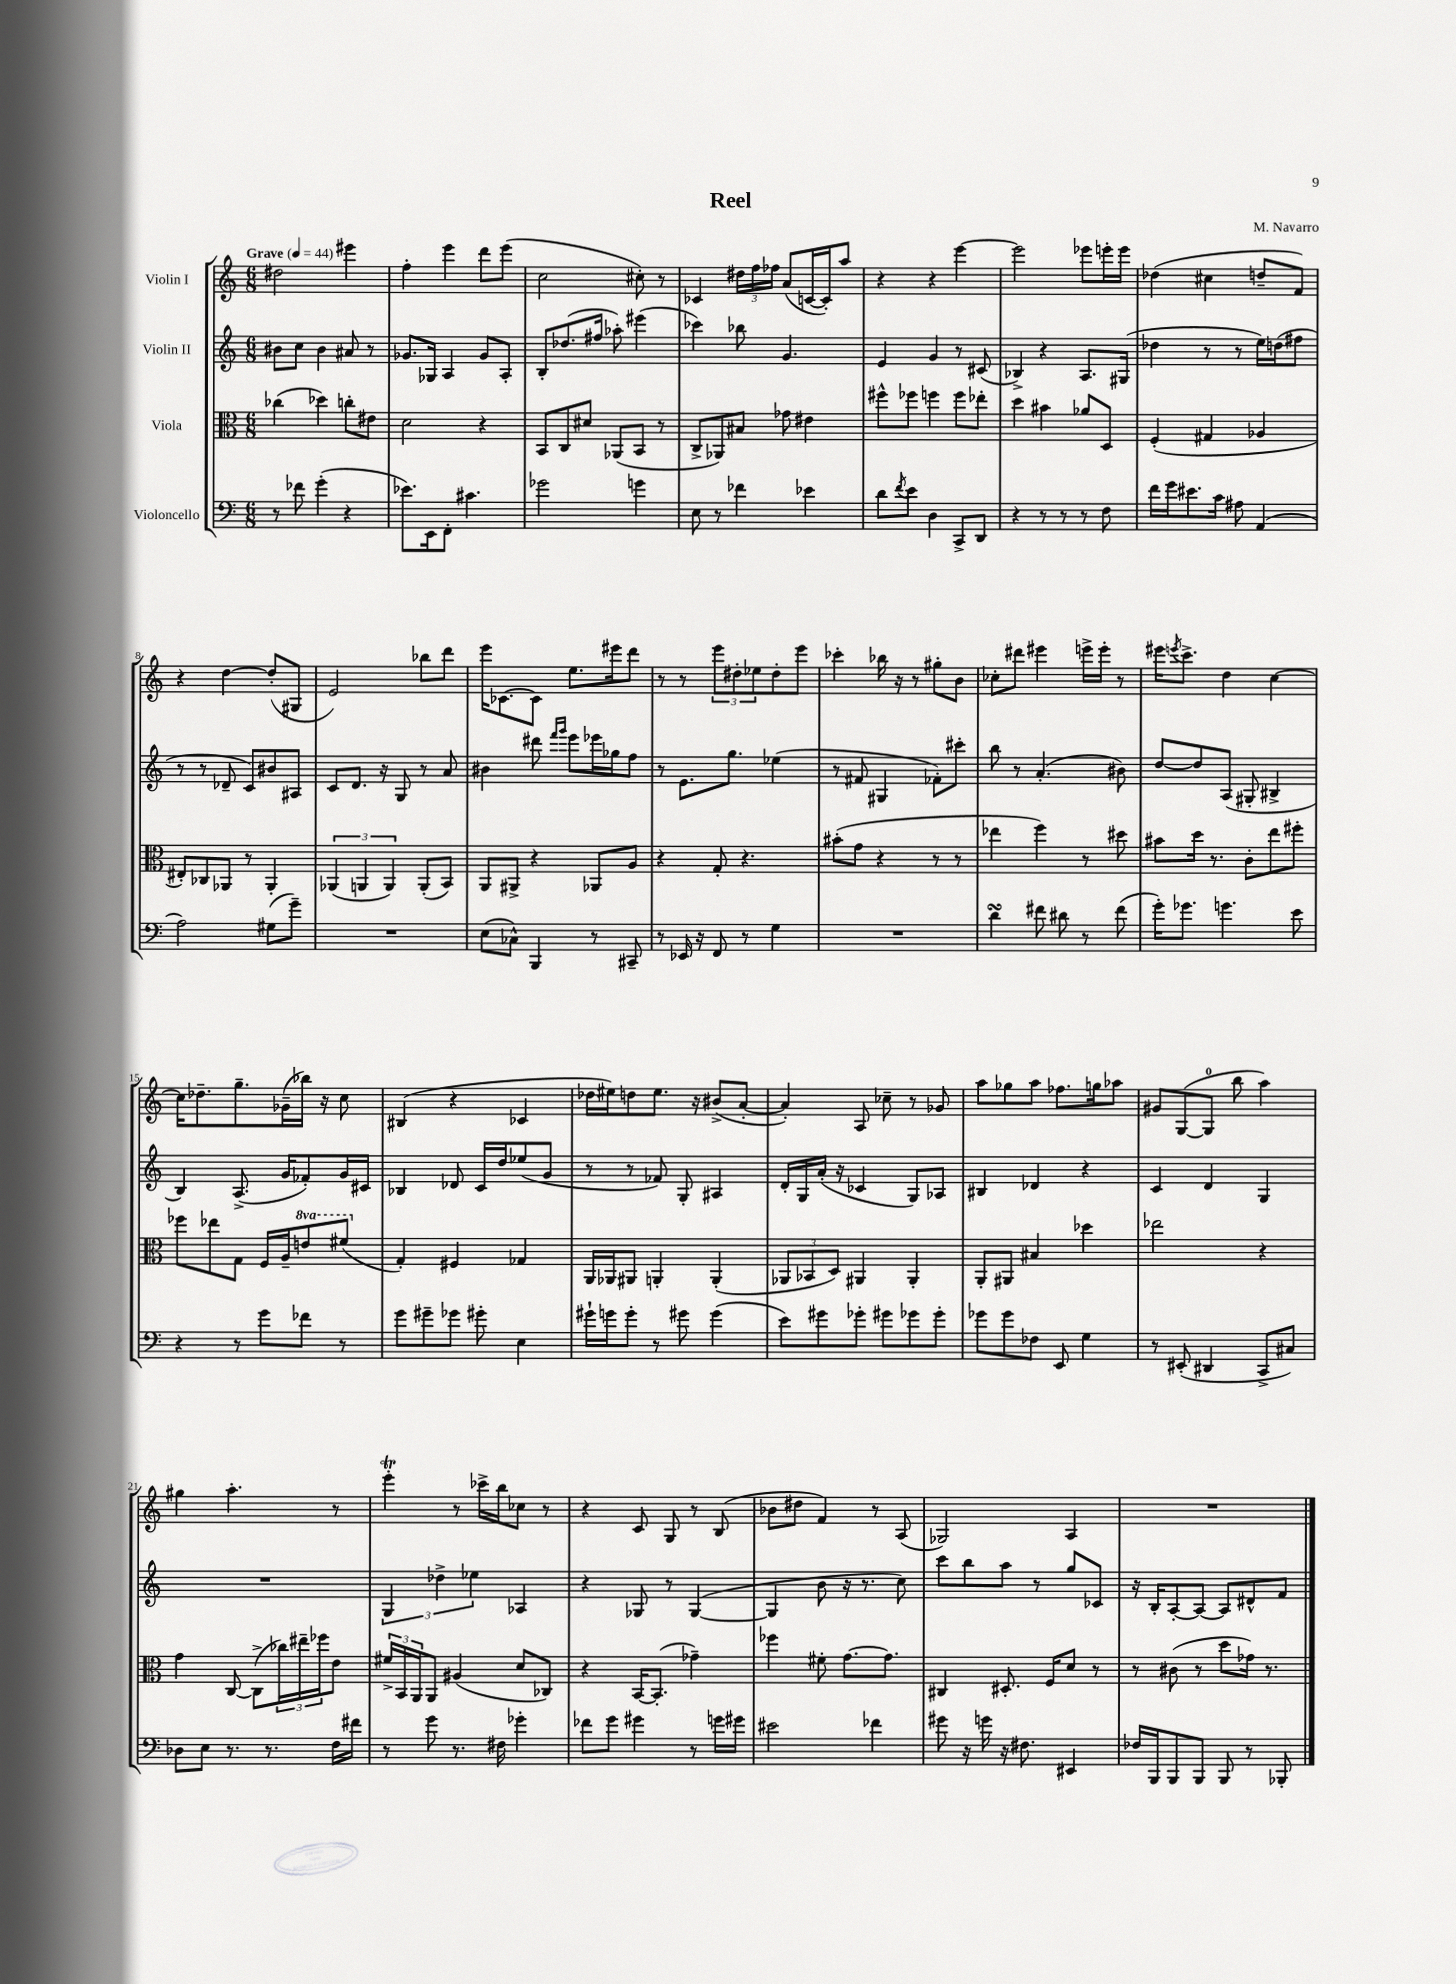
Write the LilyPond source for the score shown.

\header { title = "Reel" composer = "M. Navarro" }
<<
\new StaffGroup <<
\new Staff = "s0" \with { instrumentName = "Violin I" } {
    \clef treble \key c \major \numericTimeSignature \time 6/8 \tempo "Grave" 4 = 44
    dis''2 eis'''4 |
    f''4-. e'''4 d'''8 e'''8( |
    c''2 cis''8-.) r8 |
    ces'4 \tuplet 3/2 { dis''16 f''16 fes''16 } a'8( c'16~ c'16-.) a''8 |
    r4 r4 e'''4~ |
    e'''2 ees'''8 e'''16-. e'''16 |
    des''4( cis''4 d''8-- f'8) |
    r4 d''4~ d''8-.( gis8 |
    e'2) bes''8 d'''8 |
    e'''16 ces'8.~ ces'8 e''8. eis'''16 d'''8 |
    r8 r8 \tuplet 3/2 { e'''8 dis''8-. ees''8 } dis''8-. e'''8 |
    ces'''4-. bes''16 r16 r8 gis''8-. b'8 |
    ces''8-. dis'''8 eis'''4 e'''16-> e'''16-. r8 |
    eis'''16 \acciaccatura { e'''8 } c'''8.-> d''4 c''4~ |
    c''16 des''8.-- g''8.-- ges'16--( bes''16) r16 c''8 |
    bis4( r4 ces'4 |
    des''16 eis''16) d''8 eis''8. r16 bis'8->( a'8~-. |
    a'4-.) a8 ces''8-- r8 ges'8 |
    a''8 ges''8 a''8 fes''8. g''16 aes''8 |
    gis'8 g8~( g8-0 b''8 a''4) |
    gis''4 a''4.-. r8 |
    e'''4-.\trill r8 ces'''16-> b''16 ces''8 r8 |
    r4 c'8 g8 r8 b8( |
    bes'8 dis''8 f'4) r8 a8( |
    ges2) a4 |
    R2. \bar "|." |
}
\new Staff = "s1" \with { instrumentName = "Violin II" } {
    \clef treble \key c \major \numericTimeSignature \time 6/8
    bis'8 c''8 bis'4 ais'8 r8 |
    ges'8. ges16 a4 ges'8 a8-. |
    b8-. des''8.( fis''16 aes''8-.) eis'''4( |
    ces'''4) bes''8 g'4. |
    e'4 g'4 r8 cis'8( |
    bes4->) r4 a8. gis16( |
    des''4 r8 r8 e''16) d''16( fis''8 |
    r8 r8 des'8-- c'8) bis'8 ais8 |
    c'8 d'8. r16 g8 r8 a'8 |
    bis'4 dis'''8 \grace { f'''16 g'''16 } e'''8 ees'''16 ges''16 f''8 |
    r8 e'8. g''8. ees''4( |
    r8 fis'8 gis4 fes'8-.) cis'''8-. |
    b''8 r8 a'4.-.( bis'8) |
    d''8~ d''8 a8( gis8-. bis4-> |
    b4) a8.->( g'16 fes'8-.) g'16 cis'16 |
    bes4 des'8 c'16 d''16 ees''8( g'8 |
    r8 r8 fes'8) g8-. ais4 |
    d'16-. g16 a'16-.( r16 ces'4 g8) aes8 |
    bis4 des'4 r4 |
    c'4 d'4 g4 |
    R2. |
    \tuplet 3/2 { g4 des''4-> ees''4 } aes4 |
    r4 ges8 r8 ges4~( |
    ges4 b'8 r16 r8. c''8) |
    c'''8 b''8 a''8 r8 g''8 ces'8 |
    r16 b16-. a8~-. a8~ a8 dis'8-^ f'8 \bar "|." |
}
\new Staff = "s2" \with { instrumentName = "Viola" } {
    \clef alto \key c \major \numericTimeSignature \time 6/8 \set Staff.ottavationMarkups = #ottavation-simple-ordinals
    ces''4( des''4) c''8-. eis'8 |
    d'2 r4 |
    b,8 c8 dis'8 aes,8( b,8 r8 |
    c8-> aes,8) bis8 ges'8 eis'4 |
    fis''8-^ fes''8 f''4 f''8 ees''8-. |
    d''4 bis'4 aes'8 d8 |
    f4-.( gis4 aes4 |
    eis8-.) ces8 aes,8 r8 aes,4-. |
    \tuplet 3/2 { aes,4( a,4 a,4) } a,8-.( b,8) |
    a,8 ais,8-> r4 aes,8 a8 |
    r4 g8-. r4. |
    bis'8-.( g'8 r4 r8 r8 |
    ees''4 f''4) r8 dis''8 |
    bis'8 d''16 r8. c'8-. e''8 fis''8-. |
    fes''8 ees''8 g8 f16 a16-- \ottava #1 e''8 fis''8( \ottava #0 |
    g4-.) fis4 ges4 |
    a,16 aes,16 ais,8 a,4-. a,4-.( |
    \tuplet 3/2 { aes,8 bes,8 d8) } ais,4 ais,4-. |
    a,8-. ais,8 bis4 des''4 |
    ees''2 r4 |
    g'4 c8~ c8->( \tuplet 3/2 { ces''16) eis''16-- fes''16 } e'8 |
    \tuplet 3/2 { fis'16-> b,16 a,16 } a,8 ais4( d'8 ces8) |
    r4 b,16~ b,8.-.( ges'4--) |
    fes''4 fis'8-. g'8.~ g'8. |
    cis4 dis8.-. f16 d'8 r8 |
    r8 cis'8( r8 d''8 ges'16) r8. \bar "|." |
}
\new Staff = "s3" \with { instrumentName = "Violoncello" } {
    \clef bass \key c \major \numericTimeSignature \time 6/8
    r8 fes'8 g'4-.( r4 |
    ees'8.) e,16 f,8-. cis'4. |
    ges'2 g'4 |
    e8 r8 fes'4 ees'4 |
    d'8 \acciaccatura { f'8 } e'8 d4 c,8-> d,8 |
    r4 r8 r8 r8 f8 |
    f'16 g'16 eis'8. c'16 ais8 a,4( |
    a2) gis8( g'8--) |
    R2. |
    e8( ces8-^) b,,4 r8 cis,8-- |
    r8 ees,16 r16 f,8 r8 g4 |
    R2. |
    d'4\turn fis'8 dis'8 r8 fis'8( |
    g'16-.) ges'8. g'4. e'8 |
    r4 r8 g'8 fes'8 r8 |
    g'8 gis'8-- ges'8 gis'8-. e4 |
    gis'16-! g'16 g'8-. r8 gis'8 gis'4( |
    e'8) gis'8 ges'8-. gis'8 ges'8 ges'8-. |
    ges'8 ges'8 fes8 e,8 g4 |
    r8 eis,8-.( dis,4 c,8-> cis8) |
    des8 e8 r8. r8. f16 fis'16 |
    r8 g'8 r8. fis16 ges'4-. |
    fes'8 g'8 gis'4 r8 g'16 gis'16 |
    eis'2 fes'4 |
    gis'8 r16 g'16 r16 fis8. eis,4 |
    fes16 b,,16 b,,8 b,,8 b,,8 r8 bes,,8-. \bar "|." |
}
>>
>>
